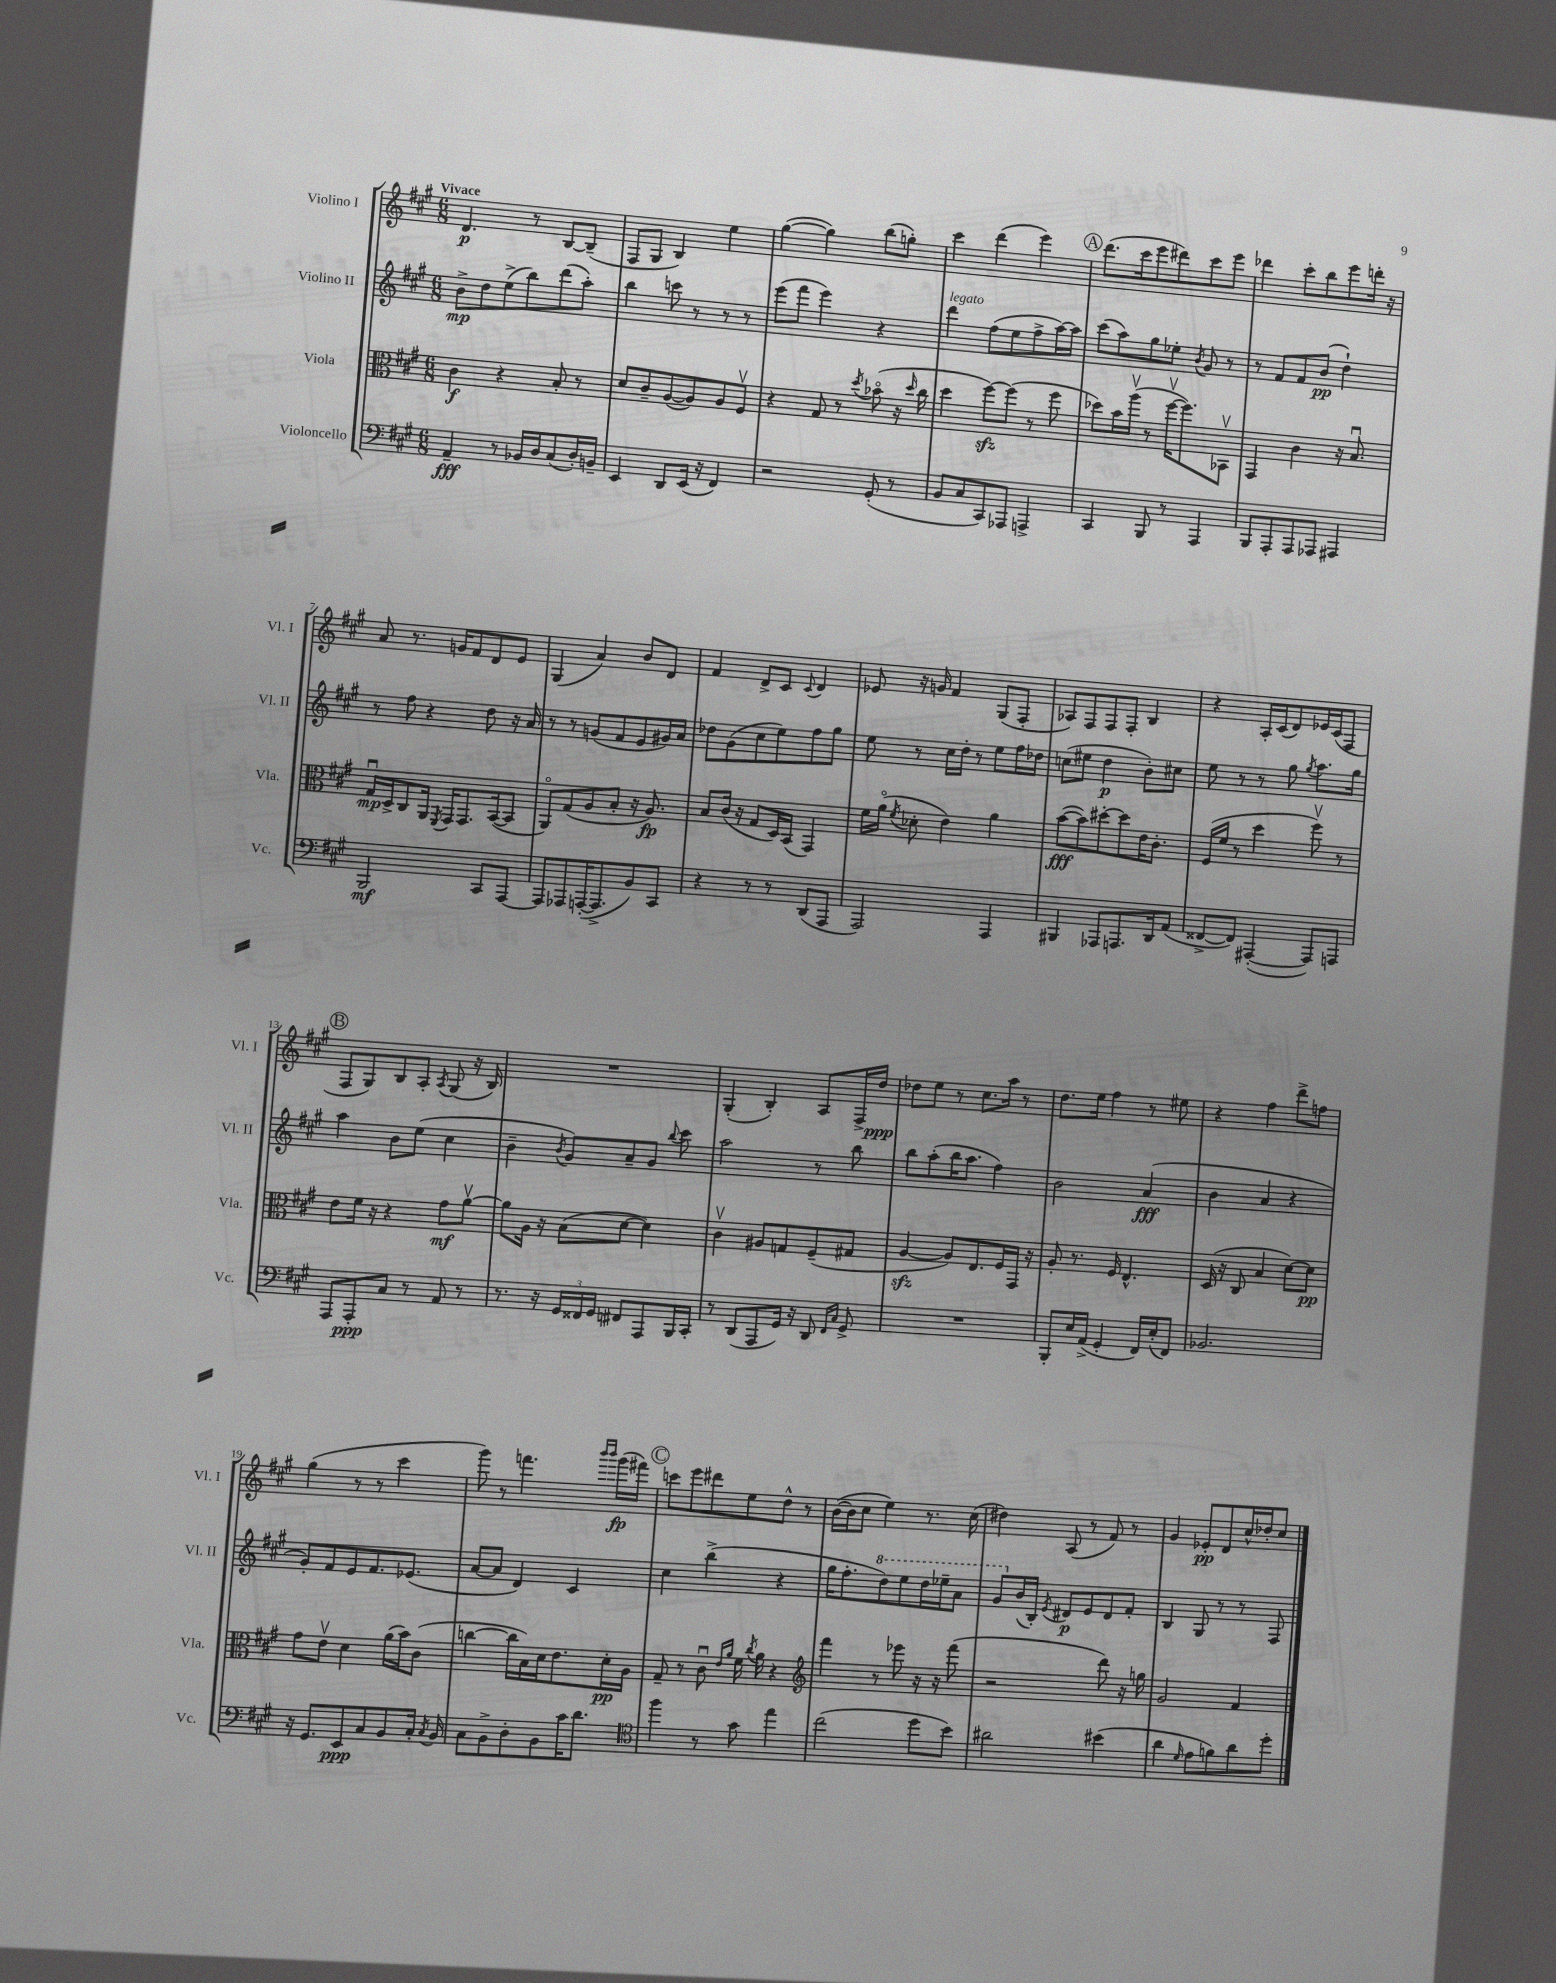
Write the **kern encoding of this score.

**kern	**dynam	**kern	**dynam	**kern	**dynam	**kern	**dynam
*part4	*part4	*part3	*part3	*part2	*part2	*part1	*part1
*staff4	*staff4	*staff3	*staff3	*staff2	*staff2	*staff1	*staff1
*I"Violoncello	*	*I"Viola	*	*I"Violino II	*	*I"Violino I	*
*I'Vc.	*	*I'Vla.	*	*I'Vl. II	*	*I'Vl. I	*
*clefF4	*	*clefC3	*	*clefG2	*	*clefG2	*
*k[f#c#g#]	*	*k[f#c#g#]	*	*k[f#c#g#]	*	*k[f#c#g#]	*
*M6/8	*	*M6/8	*	*M6/8	*	*M6/8	*
=1	=1	=1	=1	=1	=1	=1	=1
!	!	!	!	!	!	!LO:TX:a:B:t=Vivace	!
4AA~/	fff	4c#\	f	8b^\L	mp	4.d/	p
.	.	.	.	8dd\	.	.	.
8r	.	4r	.	(8ee^\	.	.	.
16BB-X/LL	.	.	.	8bb\)	.	8r	.
16D/J	.	.	.	.	.	.	.
(8C#/	.	8B'/	.	(8ddd\	.	[8B/L	.
16D'/L)	.	8r	.	8aa'\J)	.	(8B~/J]	.
16BBn~/JJ	.	.	.	.	.	.	.
=2	=2	=2	=2	=2	=2	=2	=2
4EE/	.	8d/L	.	4bb\	.	8F#/L	.
.	.	8c#~/	.	.	.	8G#/J	.
8DD/L	.	([8A/	.	8cccn\	.	4B/)	.
(16EE/Jk	.	8A/])	.	8r	.	.	.
16r	.	.	.	.	.	.	.
4FF#/)	.	8A/	.	8r	.	4ee\	.
.	.	8F#v/J	.	8r	.	.	.
=3	=3	=3	=3	=3	=3	=3	=3
2r	.	4r	.	(8eee\L	.	([4gg#\	.
.	.	.	.	8fff#\J	.	.	.
.	.	8G#/	.	4eee\)	.	4gg#\])	.
.	.	8r	.	.	.	.	.
.	.	8qdd/	.	.	.	.	.
(8GG#'/	.	(8b-X\	.	4r	.	(8bb\L	.
8r	.	16r	.	.	.	8ggn'\J)	.
.	.	16qqdd/	.	.	.	.	.
.	.	16cc#\	.	.	.	.	.
=4	=4	=4	=4	=4	=4	=4	=4
!	!	!	!	!LO:TX:a:i:t=legato	!	!	!
8BB/L	.	4dd\	.	4ddd\	.	4ccc#\	.
8C#/	.	.	.	.	.	.	.
8CC#/)	.	[8ff#zz\L)	.	(8ff#\L	.	(4ddd\	.
8AAA-X/J	.	(8ff#\J]	.	8ee\	.	.	.
4AAAn^/	.	8r	.	8ff#^\	.	4eee\)	.
.	.	8ff#\	.	[16aa\L)	.	.	.
.	.	.	.	16aa\JJ]	.	.	.
!!LO:REH:place=s1:t=A
=5	=5	=5	=5	=5	=5	=5	=5
4CC#/	.	8dd-X\L)	.	(8ccc#\L	.	(8.ddd\L	.
.	.	16b\L	.	8aa\)	.	.	.
.	.	(16aav\JJ	.	.	.	16ccc#\k	.
8BBB/	.	8r	.	8gg#\	.	8eee\	.
8r	.	[16ff#v\KL	.	8ee-X'\J	.	8ddd#X\)	.
.	.	8.ff#\])	.	.	.	.	.
.	.	.	.	8qb/	.	.	.
4AAA/	.	.	.	8g#/	.	8ccc#\	.
.	.	8BB-Xv\J	.	8r	.	8eee\J	.
=6	=6	=6	=6	=6	=6	=6	=6
8BBB/L	.	4GG#/	.	8r	.	4ddd-X\	.
8AAA'/	.	.	.	8f#/L	.	.	.
8AAA/	.	4c#\	.	8f#/	.	8ccc#'\L	.
8AAA-X/J	.	.	.	(8b/J	pp	8bb\	.
4AAA#X/	.	16r	.	4dd`\)	.	8eee\	.
.	.	8.Bu/	.	.	.	.	.
.	.	.	.	.	.	16dddn'\Jk	.
.	.	.	.	.	.	16r	.
!!LO:LB:g=z
=7	=7	=7	=7	=7	=7	=7	=7
2BBB/	mf	16G#u/LL	mp	8r	.	8a/	.
.	.	16D^/J	.	.	.	.	.
.	.	8C#/	.	8ff#\	.	8.r	.
.	.	16AA/Jk	.	4r	.	.	.
.	.	8qFF#/	.	.	.	.	.
.	.	16GG#/KL	.	.	.	16gn/KL	.
.	.	8.GG#/	.	.	.	8f#/	.
8CC#/L	.	.	.	8dd\	.	8d/	.
.	.	([16BB/k	.	.	.	.	.
[8AAA/J	.	8BB/J]	.	16r	.	8e/J	.
.	.	.	.	16a/	.	.	.
=8	=8	=8	=8	=8	=8	=8	=8
8AAA/L]	.	8AA/L)	.	8r	.	(4G#/	.
8AAA-X/	.	(8G#/	.	8r	.	.	.
([16AAAn'/K	.	8A/	.	(8gn/L	.	4a/)	.
8.AAA^/]	.	.	.	.	.	.	.
.	.	8B'/J	.	8f#/	.	.	.
8BB/)	.	16r	.	8e/	.	8b/L	.
.	.	8.A/)	fp	.	.	.	.
8CC#/J	.	.	.	16g#X/L)	.	8d/J	.
.	.	.	.	16a/JJ	.	.	.
=9	=9	=9	=9	=9	=9	=9	=9
4r	.	8B/L	.	8dd-X\L	.	4f#/	.
.	.	(16c#/Jk	.	(8g#\	.	.	.
.	.	16r	.	.	.	.	.
8r	.	8G#/L	.	8cc#\	.	8d^/L	.
8r	.	16D/L)	.	8ee\)	.	8c#/J	.
.	.	(16BB/JJ	.	.	.	.	.
.	.	.	.	.	.	8qqc#/	.
(8DD/L	.	4GG#/)	.	8ff#\	.	4d/	.
8AAA/J	.	.	.	8gg#\J	.	.	.
=10	=10	=10	=10	=10	=10	=10	=10
2AAA/)	.	16f#\LL	.	8ee\	.	8e-X/	.
.	.	(16a\JJ	.	.	.	.	.
.	.	8qf#/	.	.	.	.	.
.	.	8d-X'\	.	8r	.	16r	.
.	.	.	.	.	.	16gn/	.
.	.	4e\)	.	16cc#\LL	.	4f#/	.
.	.	.	.	16dd'\JJ	.	.	.
.	.	.	.	8r	.	.	.
4AAA/	.	4a\	.	8ee\L	.	(8G#/L	.
.	.	.	.	16ff#\L	.	8F#'/J	.
.	.	.	.	16dd-X\JJ	.	.	.
=11	=11	=11	=11	=11	=11	=11	=11
4BBB#X/	.	([8b\L	fff	(8ccn\L	.	8A-X/L)	.
.	.	8b\])	.	8ee#X\J	.	8F#/	.
8AAA-X/L	.	[8dd#X'\	.	4dd\	p	8F#/	.
8.AAAn/	.	8dd#\]	.	.	.	8F#'/J	.
.	.	16e\K	.	8b'\L)	.	4B/	.
16DD/k	.	8.c#'\J	.	.	.	.	.
(8AA/J	.	.	.	8cc#X\J	.	.	.
=12	=12	=12	=12	=12	=12	=12	=12
[8FF##X^/L	.	(16F#/LL	.	8ee\	.	4r	.
.	.	16f#/JJ	.	.	.	.	.
8FF##/J])	.	8r	.	8r	.	.	.
([4AAA#X'/	.	4dd\	.	8r	.	16A'/LL	.
.	.	.	.	.	.	(16c#/J	.
.	.	.	.	8gg#\	.	8d/)	.
.	.	.	.	8qgg#/	.	.	.
8AAA#/L])	.	8ff#v\)	.	8.aa\L	.	16e-X/L	.
.	.	.	.	.	.	(16c#/J	.
8AAAn/J	.	8r	.	.	.	8F#/J	.
.	.	.	.	16gg#\Jk	.	.	.
!!LO:LB:g=z
!!LO:REH:place=s1:t=B
=13	=13	=13	=13	=13	=13	=13	=13
8AAA/L	.	8e\L	.	4aa\	.	8F#/L	.
8AAA'/	ppp	16f#\Jk	.	.	.	8G#/)	.
.	.	16r	.	.	.	.	.
8C#/J	.	4r	.	8b\L	.	8B/	.
8r	.	.	.	(8ee\J	.	8A'/J	.
.	.	.	.	.	.	8qA/	.
8AA/	.	8g#\L	mf	4cc#\	.	(8G#/	.
8r	.	[8av\J	.	.	.	16r	.
.	.	.	.	.	.	16B/)	.
=14	=14	=14	=14	=14	=14	=14	=14
8.r	.	8a\L]	.	4b~\	.	2.r	.
.	.	16A\Jk	.	.	.	.	.
16r	.	16r	.	.	.	.	.
.	.	.	.	8qb/	.	.	.
24GG#/LL	.	(8B\L	.	8g#/L)	.	.	.
24FF##X/	.	.	.	.	.	.	.
24GG#/JJ	.	.	.	.	.	.	.
8FF#X/L	.	[8d\J	.	8a~/	.	.	.
8AAA/	.	4d\])	.	8g#/J	.	.	.
.	.	.	.	8qqbb/	.	.	.
16BBB/L	.	.	.	8ccc#\	.	.	.
16CC#'/JJ	.	.	.	.	.	.	.
=15	=15	=15	=15	=15	=15	=15	=15
8r	.	4c#v\	.	2aa\	.	(4G#'/	.
(8DD/L	.	.	.	.	.	.	.
8AAA/	.	8A#X/L	.	.	.	4B'/)	.
16GG#/Jk)	.	8Gn/	.	.	.	.	.
16r	.	.	.	.	.	.	.
8DD/	.	(8F#~/	.	8r	.	8A/L	.
16qqFF#/LL	.	.	.	.	.	.	.
16qqC#/JJ	.	.	.	.	.	.	.
8GG#^/	.	8G#X/J	.	8bb\	.	16F#^/L	.
.	.	.	.	.	.	16dd/JJ	ppp
=16	=16	=16	=16	=16	=16	=16	=16
2.r	.	[4Azz/	.	8bb\L	.	8dd-X\L	.
.	.	.	.	(8aa'\	.	8ee\J	.
.	.	8A/L])	.	16bb\K	.	8r	.
.	.	.	.	8.aa\J	.	.	.
.	.	8.E/	.	.	.	8.cc#\L	.
.	.	.	.	4ff#\)	.	.	.
.	.	16F#/L	.	.	.	16aa\Jk	.
.	.	16GG#/JJ	.	.	.	8r	.
.	.	16r	.	.	.	.	.
=17	=17	=17	=17	=17	=17	=17	=17
8BBB'/L	.	8A'/	.	2b\	.	8.dd\L	.
16E/L	.	8.r	.	.	.	.	.
(16AA^/JJ	.	.	.	.	.	16ee\Jk	.
4GG#'/	.	.	.	.	.	4ff#\	.
.	.	16F#/	.	.	.	.	.
.	.	4.E^^/	.	.	.	.	.
16FF#/LL)	.	.	.	(4a/	fff	8r	.
(16E'/J	.	.	.	.	.	.	.
8FF#/J)	.	.	.	.	.	8ee#X\	.
=18	=18	=18	=18	=18	=18	=18	=18
2.BB-X/	.	(16D/	.	4b\	.	4r	.
.	.	16r	.	.	.	.	.
.	.	8C#/	.	.	.	.	.
.	.	4B/	.	4a/	.	4ff#\	.
.	.	[8d\L)	.	4r	.	8ddd^\L	.
.	.	8d\J]	pp	.	.	8ffn\J	.
!!LO:LB:g=z
=19	=19	=19	=19	=19	=19	=19	=19
16r	.	8g#\L	.	8g#'/L)	.	(4gg#\	.
8.GG#/L	.	.	.	.	.	.	.
.	.	8ev\J	.	8f#/	.	.	.
8EE/	ppp	4d\	.	8e/	.	8r	.
8C#/	.	.	.	8.f#/	.	8r	.
8BB/	.	(16a\LL	.	.	.	4ccc#\	.
.	.	16b\J)	.	(8.e-X/J	.	.	.
16C#'/Jk	.	(8c#\J	.	.	.	.	.
8qC#/	.	.	.	.	.	.	.
16BB/	.	.	.	.	.	.	.
=20	=20	=20	=20	=20	=20	=20	=20
8C#\L	.	[4ccn\	.	[8a/L	.	8ggg#\)	.
8BB^\	.	.	.	8a/J]	.	8r	.
8D'\	.	16cc\LL]	.	4d/)	.	4.fffn\	.
.	.	16B\)	.	.	.	.	.
8BB\	.	16d\J	.	.	.	.	.
.	.	8.e\	.	.	.	.	.
16c#\K	.	.	.	4c#/	.	.	.
8.d\J	.	.	.	.	.	.	.
.	.	.	.	.	.	16qqbbb/LL	.
.	.	.	.	.	.	16qqbbb/JJ	.
.	.	16d'\L	pp	.	.	(16ggg#\LL	fp
.	.	16A\JJ	.	.	.	16fff#X\JJ)	.
!!LO:REH:place=s1:t=C
=21	=21	=21	=21	=21	=21	=21	=21
*clefC4	*	*	*	*	*	*	*
4ff#\	.	8G#~/	.	4cc#\	.	8cccn\L	.
.	.	8r	.	.	.	8eee\	.
8r	.	8c#u\	.	(4bb^\	.	8ddd#X\	.
.	.	16qqe/LL	.	.	.	.	.
.	.	16qqa/JJ	.	.	.	.	.
8g#\	.	16f#\	.	.	.	8ee\	.
.	.	8qcc#/	.	.	.	.	.
.	.	16a\	.	.	.	.	.
4ee\	.	4r	.	4r	.	8dd^^\J	.
.	.	.	.	.	.	8r	.
=22	=22	=22	=22	=22	=22	=22	=22
*	*	*clefG2	*	*	*	*	*
(2cc#\	.	4fff#\	.	16gg#\KL	.	([16b\LL	.
.	.	.	.	8.ff#'\	.	16b\J]	.
.	.	.	.	.	.	8cc#\J	.
*	*	*	*	*8va	*	*	*
.	.	8r	.	8ddd\)	.	4ee\)	.
.	.	8eee-X\	.	8eee\	.	.	.
8dd\L	.	16r	.	16ddd\L	.	8.r	.
.	.	16r	.	16eee-X~\J	.	.	.
8b\J)	.	(8fff#\	.	8aa\J	.	.	.
.	.	.	.	.	.	(16cc#\	.
=23	=23	=23	=23	=23	=23	=23	=23
2a#X\	.	2r	.	8gg#/L	.	4dd#X\)	.
*	*	*	*	*X8va	*	*	*
.	.	.	.	(16b/L	.	.	.
.	.	.	.	16B'/JJ)	.	.	.
.	.	.	.	8qe/	.	.	.
.	.	.	.	8d#X/L	p	(8A/	.
.	.	.	.	8e/	.	8r	.
(4b#X\	.	8ddd\)	.	8d#/	.	8f#/)	.
.	.	16r	.	8f#'/J	.	8r	.
.	.	16ggn\	.	.	.	.	.
=24	=24	=24	=24	=24	=24	=24	=24
4a\	.	2g#/	.	4B/	.	4g#/	.
16qqd/	.	.	.	.	.	.	.
8e\L	.	.	.	8G#/	.	8e-X'/L	pp
8fn\)	.	.	.	8r	.	8d/	.
8a\	.	4f#/	.	8r	.	16cc#^^/L	.
.	.	.	.	.	.	16dd-X'/J	.
8dd'\J	.	.	.	8F#/	.	8cc#/J	.
==	==	==	==	==	==	==	==
*-	*-	*-	*-	*-	*-	*-	*-
